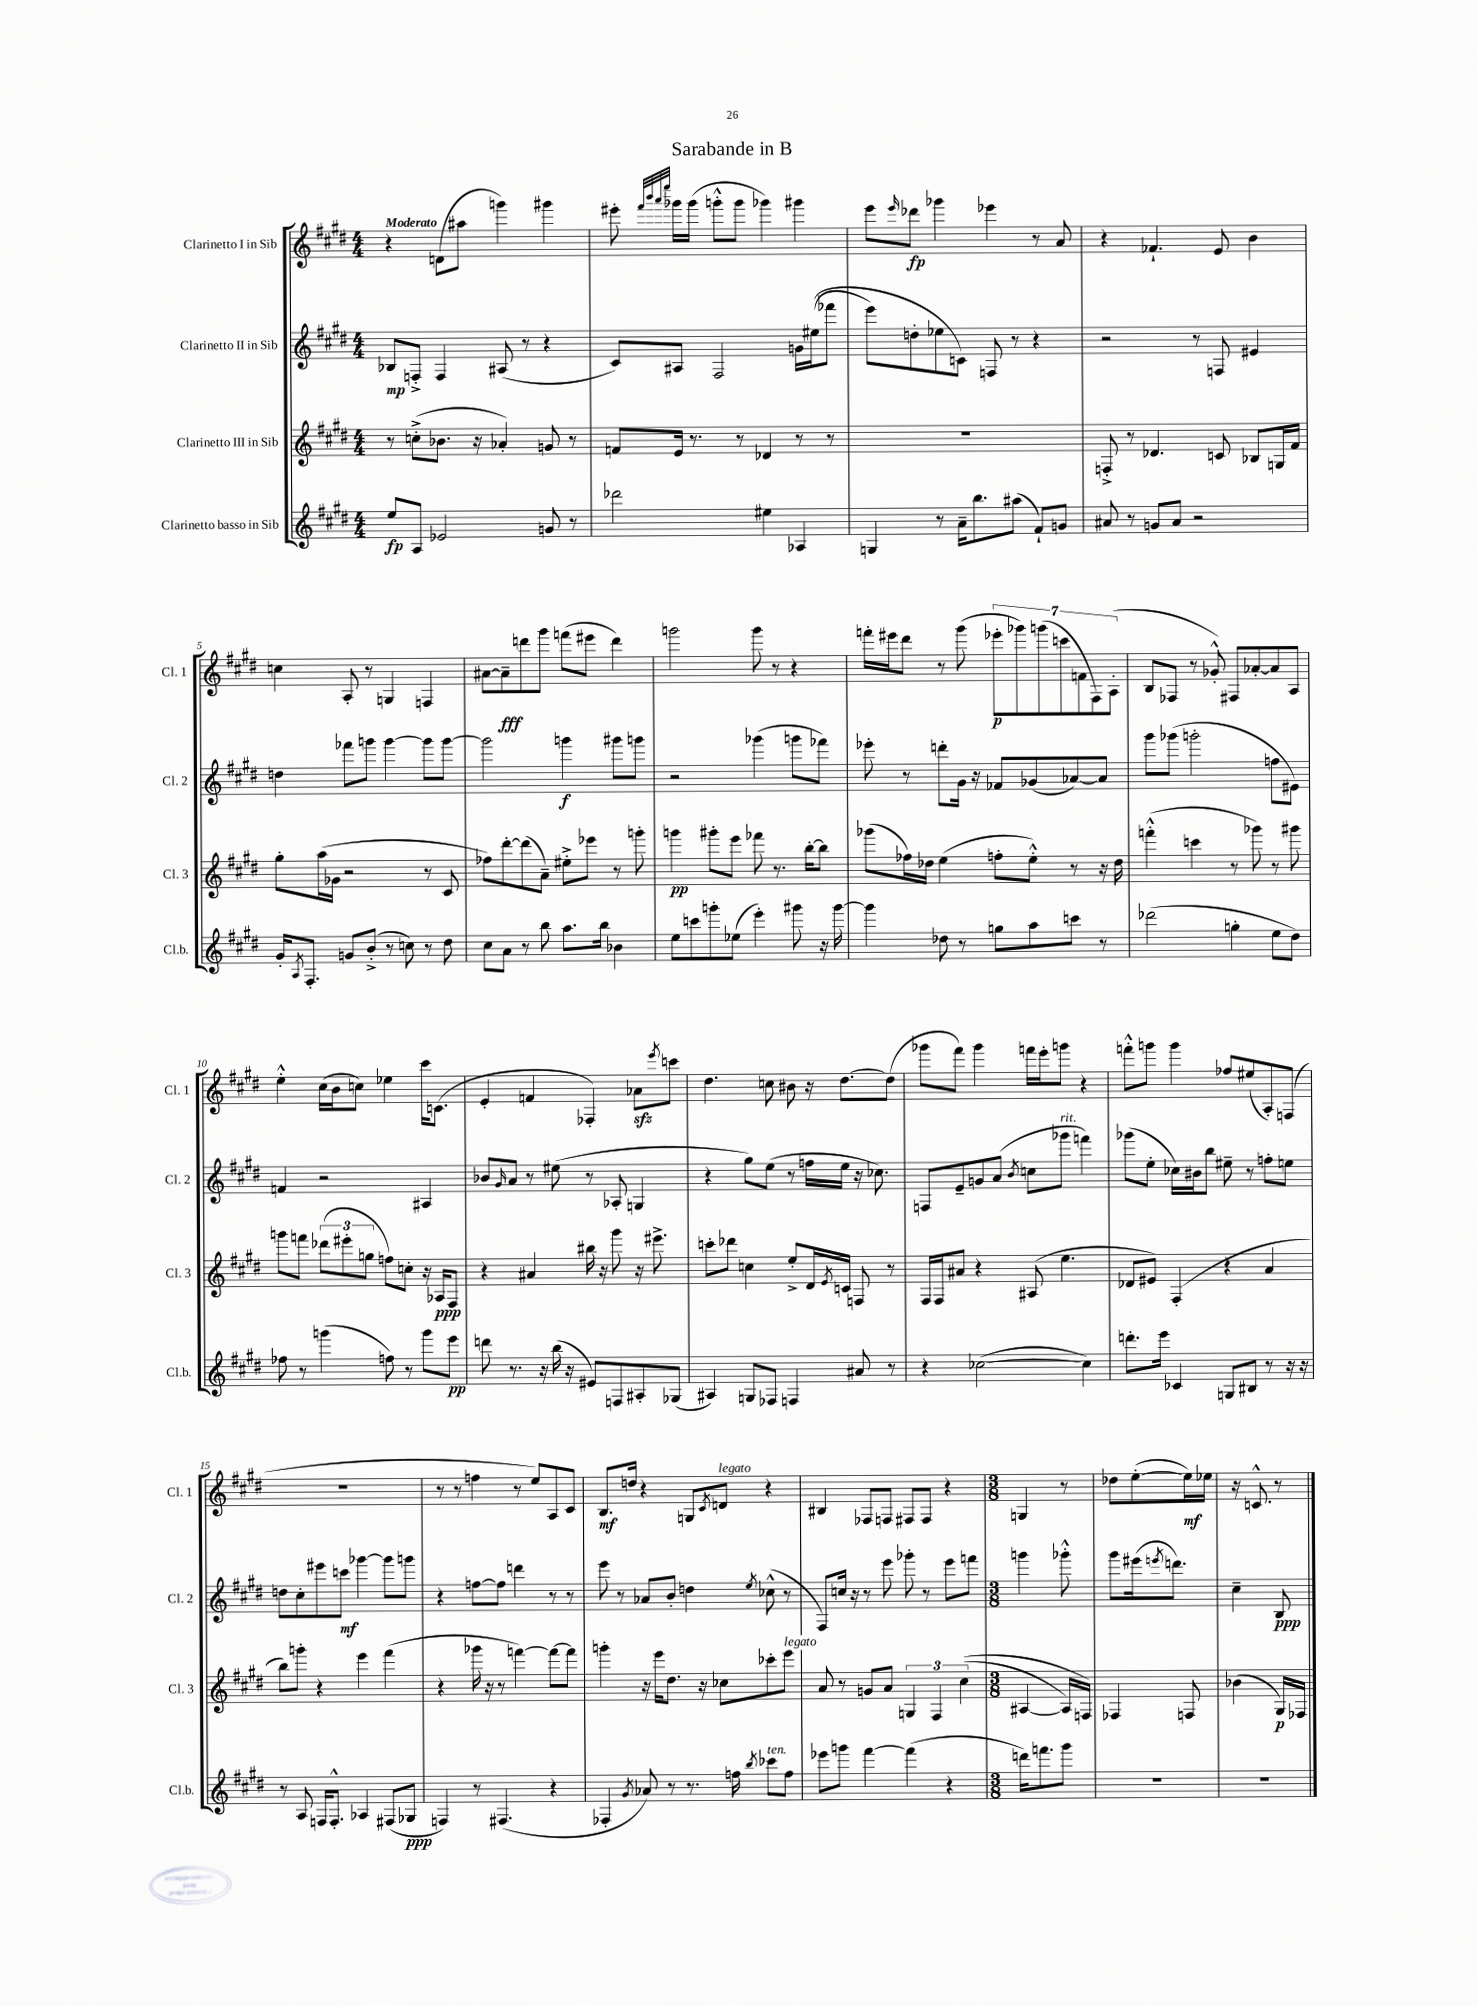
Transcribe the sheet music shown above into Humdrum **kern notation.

**kern	**dynam	**kern	**dynam	**kern	**dynam	**kern	**dynam
*part4	*part4	*part3	*part3	*part2	*part2	*part1	*part1
*staff4	*staff4	*staff3	*staff3	*staff2	*staff2	*staff1	*staff1
*I"Clarinetto basso in Sib	*	*I"Clarinetto III in Sib	*	*I"Clarinetto II in Sib	*	*I"Clarinetto I in Sib	*
*I'Cl.b.	*	*I'Cl. 3	*	*I'Cl. 2	*	*I'Cl. 1	*
*clefG2	*	*clefG2	*	*clefG2	*	*clefG2	*
*k[f#c#g#d#]	*	*k[f#c#g#d#]	*	*k[f#c#g#d#]	*	*k[f#c#g#d#]	*
*M4/4	*	*M4/4	*	*M4/4	*	*M4/4	*
=1	=1	=1	=1	=1	=1	=1	=1
!	!	!	!	!	!	!LO:TX:a:B:t=Moderato	!
8ee/L	fp	8r	.	8B-X/L	mp	4r	.
8A/J	.	(8ccn'^\L	.	8Fn'^/J	.	.	.
2e-X/	.	8.b-X\J	.	4F/	.	(8dn\L	.
.	.	.	.	.	.	8aa#X\J	.
.	.	16r	.	.	.	.	.
.	.	4a-X'/)	.	(8A#X/	.	4gggn\)	.
.	.	.	.	8r	.	.	.
8gn/	.	8gn/	.	4r	.	4ggg#X\	.
8r	.	8r	.	.	.	.	.
=2	=2	=2	=2	=2	=2	=2	=2
2ddd-X\	.	8fn/L	.	8c#/L)	.	8eee#X'\	.
.	.	.	.	.	.	32qqfff#/LLL	.
.	.	.	.	.	.	32qqbbb/	.
.	.	.	.	.	.	32qqaaa/	.
.	.	.	.	.	.	32qqeeee/JJJ	.
.	.	16e/Jk	.	8A#X/J	.	16ggg-X\LL	.
.	.	8.r	.	.	.	(16ggg-\JJ	.
.	.	.	.	2F#/	.	8gggn'^^\L	.
.	.	8r	.	.	.	8ggg\J	.
4ee#X\	.	4d-X/	.	.	.	4ggg-X\)	.
4A-X/	.	8r	.	16gn\LL	.	4ggg#X\	.
.	.	.	.	((16ee#X\J	.	.	.
.	.	8r	.	8fff-X\J	.	.	.
=3	=3	=3	=3	=3	=3	=3	=3
4Gn/	.	1r	.	8eee\L)	.	8eee\L	.
.	.	.	.	.	.	16qqeee/	.
.	.	.	.	8ddn'\	.	8ddd-X\J	fp
8r	.	.	.	8ee-X\	.	4ggg-X\	.
16a~\KL	.	.	.	8cn\J)	.	.	.
8.bb\	.	.	.	.	.	.	.
.	.	.	.	8Fn/	.	4eee-X\	.
(8aa#X\J	.	.	.	8r	.	.	.
8f#`/L)	.	.	.	4r	.	8r	.
8gn/J	.	.	.	.	.	8a/	.
=4	=4	=4	=4	=4	=4	=4	=4
8a#X/	.	8Fn'^/	.	2r	.	4r	.
8r	.	8r	.	.	.	.	.
8gn/L	.	4.d-X/	.	.	.	4.f-X`/	.
8a#/J	.	.	.	.	.	.	.
2r	.	.	.	8r	.	.	.
.	.	8cn/	.	8Fn/	.	8e/	.
.	.	8B-X/L	.	4e#X/	.	4b\	.
.	.	16Gn/L	.	.	.	.	.
.	.	16f#/JJ	.	.	.	.	.
!!LO:LB:g=z
=5	=5	=5	=5	=5	=5	=5	=5
16g#'/KL	.	8gg#'\L	.	4ddn\	.	4ccn\	.
8qA/	.	.	.	.	.	.	.
8.F#'/J	.	.	.	.	.	.	.
.	.	(16aa\L	.	.	.	.	.
.	.	16g-X\JJ	.	.	.	.	.
8gn/L	.	2r	.	8fff-X\L	.	8A'/	.
(8b'^/J	.	.	.	8gggn\J	.	8r	.
8r	.	.	.	[4ggg\	.	4Gn/	.
8ccn\)	.	.	.	.	.	.	.
8r	.	8r	.	8ggg\L]	.	4Fn/	.
8dd#\	.	8c#/	.	[8ggg\J	.	.	.
=6	=6	=6	=6	=6	=6	=6	=6
8cc#\L	.	8ff-X\L)	.	2ggg\]	.	[8a#X\L	.
8a\J	.	[8ddd#'\	.	.	.	8a#~\]	fff
8r	.	(8ddd#\]	.	.	.	8dddn\	.
8bb\	.	8a~\J)	.	.	.	8ggg#\J	.
8.aa\L	.	8ee#X'^\L	.	4gggn\	f	(8fffn\L	.
.	.	8eee-X\J	.	.	.	8eee#X\J	.
16bb\Jk	.	.	.	.	.	.	.
4b-X\	.	8r	.	8ggg#X\L	.	4ddd\)	.
.	.	8gggn'\	.	8gggn\J	.	.	.
=7	=7	=7	=7	=7	=7	=7	=7
8ee\L	.	4gggn\	pp	2r	.	2gggn\	.
8cccn\	.	.	.	.	.	.	.
8gggn'\	.	8ggg#X'\L	.	.	.	.	.
(8ee-X\J	.	8eee\J	.	.	.	.	.
4eee'\)	.	8fff-X\	.	(4ggg-X\	.	8ggg\	.
.	.	8.r	.	.	.	8r	.
8ggg#X\	.	.	.	8gggn\L	.	4r	.
.	.	[16bb'\KL	.	.	.	.	.
16r	.	8bb\J]	.	8fff-X\J)	.	.	.
[16ggg#\	.	.	.	.	.	.	.
=8	=8	=8	=8	=8	=8	=8	=8
4ggg#\]	.	(8ggg-X\L	.	8eee-X'\	.	16fffn'\LL	.
.	.	.	.	.	.	16eee#X\J	.
.	.	16ff-X\L)	.	8r	.	8ddd#\J	.
.	.	16dd-X\JJ	.	.	.	.	.
8dd-X\	.	(4ee\	.	8dddn'\L	.	8r	.
8r	.	.	.	16g#\Jk	.	(8ggg#\	.
.	.	.	.	16r	.	.	.
8ggn\L	.	8ffn'\L	.	8f-X/L	.	14eee-X'\L	p
.	.	.	.	.	.	14ggg-X\)	.
8aa\	.	8ee'^^\J)	.	(8g-X/	.	.	.
.	.	.	.	.	.	(14gggn\	.
.	.	.	.	.	.	14cccn\	.
8cccn\J	.	8r	.	[8a-X/)	.	.	.
.	.	.	.	.	.	14fn\	.
.	.	.	.	.	.	14F#\)	.
8r	.	16r	.	8a-/J]	.	.	.
.	.	.	.	.	.	(14A'\J	.
.	.	16dd-\	.	.	.	.	.
=9	=9	=9	=9	=9	=9	=9	=9
(2ddd-X\	.	(4fffn'^^\	.	8ggg#\L	.	8B/L	.
.	.	.	.	(8ggg-X\J	.	8F-X/J	.
.	.	4cccn\	.	2gggn'\	.	8r	.
.	.	.	.	.	.	8g-X'^^/)	.
4ggn'\	.	8r	.	.	.	8F#X/L	.
.	.	8ggg-X\)	.	.	.	[8a-X'/	.
8ee\L	.	8r	.	8ffn\L	.	8a-/]	.
8dd#\J)	.	8ggg#X\	.	8e#X\J)	.	8A/J	.
!!LO:LB:g=z
=10	=10	=10	=10	=10	=10	=10	=10
8ff-X\	.	8gggn\L	.	4fn/	.	4ee'^^\	.
8r	.	8fffn\J	.	.	.	.	.
(4gggn\	.	(12ddd-X\L	.	2r	.	(16cc#\LL	.
.	.	.	.	.	.	16b\J	.
.	.	12eee#X'\	.	.	.	.	.
.	.	.	.	.	.	8ccn\J)	.
.	.	12ggn\J	.	.	.	.	.
8ffn\)	.	8ffn\L)	.	.	.	4ee-X\	.
8r	.	8ccn'\J	.	.	.	.	.
8ggg\L	.	16r	.	4A#X/	.	16ccc#\KL	.
.	.	16A-X/KL	ppp	.	.	(8.cn\J	.
8eee\J	pp	8F#/J	.	.	.	.	.
=11	=11	=11	=11	=11	=11	=11	=11
8dddn\	.	4r	.	8b-X/L	.	4e'/	.
.	.	.	.	16qqg#/	.	.	.
8.r	.	.	.	8a/J	.	.	.
.	.	4a#X/	.	8r	.	4fn/	.
16r	.	.	.	.	.	.	.
(16bb\	.	.	.	(8ee#X\	.	.	.
16r	.	.	.	.	.	.	.
8e#X/L)	.	16bb#X\	.	8r	.	4F-X'/)	.
.	.	16r	.	.	.	.	.
8Fn/	.	8ggg#\	.	8A-X'/	.	.	.
8A#X'/	.	16r	.	4Gn/	.	8a-Xzz\L	.
.	.	8.eee#X^\	.	.	.	.	.
.	.	.	.	.	.	8qeee/	.
(8G-X/J	.	.	.	.	.	8cccn\J	.
=12	=12	=12	=12	=12	=12	=12	=12
4A#X/)	.	8cccn'\L	.	4r	.	4.dd#\	.
.	.	8ddd-X\J	.	.	.	.	.
8Gn/L	.	4ccn\	.	8gg#\L)	.	.	.
8F-X/J	.	.	.	(8ee\J	.	8ccn\	.
4Fn/	.	8ee'^/L	.	8r	.	8b#X\	.
.	.	16d#/L	.	16ffn\LL	.	16r	.
.	.	8qe/	.	.	.	.	.
.	.	16cn/JJ	.	16ee\JJ	.	[8.dd#\L	.
8a#X/	.	8Fn/	.	16r	.	.	.
.	.	.	.	8.cc-X\)	.	.	.
8r	.	8r	.	.	.	(8dd#\J]	.
=13	=13	=13	=13	=13	=13	=13	=13
4r	.	16F#/LL	.	8Fn/L	.	8ggg-X\L	.
.	.	16F#/J	.	.	.	.	.
.	.	8a#X/J	.	8e~/	.	8fff#\J)	.
([2cc-X\	.	4r	.	8gn/	.	4ggg-\	.
.	.	.	.	(8a/J	.	.	.
.	.	.	.	8qb/	.	.	.
.	.	(8A#X/	.	8ccn\L	.	16fffn\LL	.
.	.	.	.	.	.	16eee'\J	.
!	!	!	!	!LO:TX:a:i:t=rit.	!	!	!
.	.	4.ee\	.	8ggg-X\J	.	8gggn\J	.
4cc-\])	.	.	.	4fffn\)	.	4r	.
=14	=14	=14	=14	=14	=14	=14	=14
8.dddn'\L	.	8d-X/L	.	(8ggg-X\L	.	8fffn'^^\L	.
.	.	8e#X/J)	.	8ee'\J	.	8gggn\J	.
16eee\Jk	.	.	.	.	.	.	.
4c-X/	.	(4F#'/	.	16cc-X\LL)	.	4ggg\	.
.	.	.	.	16b#X\J	.	.	.
.	.	.	.	8bb\J	.	.	.
8Gn/L	.	4r	.	8ee#X~\	.	8ff-X/L	.
8B#X/J	.	.	.	8r	.	(8ee#X/	.
8r	.	4a/	.	8ffn'\L	.	8A'/)	.
16r	.	.	.	8een\J	.	(8Fn/J	.
16r	.	.	.	.	.	.	.
!!LO:LB:g=z
=15	=15	=15	=15	=15	=15	=15	=15
8r	.	8bb\L)	.	8ddn\L	.	1r	.
8A/	.	8gggn'\J	.	8cc#'\	.	.	.
16Fn/KL	.	4r	.	8eee#X\	.	.	.
8.F'^^/J	.	.	.	.	.	.	.
.	.	.	.	8cccn\J	mf	.	.
4A-X/	.	4eee\	.	[4ggg-X\	.	.	.
(8F#X/L	.	(4fff#\	.	8ggg-\L]	.	.	.
8G-X/J	ppp	.	.	8gggn\J	.	.	.
=16	=16	=16	=16	=16	=16	=16	=16
4Fn/)	.	4r	.	4r	.	8r	.
.	.	.	.	.	.	8r	.
8r	.	16ggg-X\	.	[8ffn\L	.	4ffn\	.
.	.	16r	.	.	.	.	.
(4.F#X/	.	8r	.	8ff\J]	.	.	.
.	.	[4fffn\)	.	4dddn\	.	8r	.
.	.	.	.	.	.	8ee/L)	.
4r	.	8fff\L_	.	8r	.	8A/	.
.	.	8fff\J]	.	8r	.	8c#/J	.
=17	=17	=17	=17	=17	=17	=17	=17
4F-X'/	.	4gggn'\	.	8eee\	.	8.B/L	mf
.	.	.	.	8r	.	.	.
.	.	.	.	.	.	16ddn/Jk	.
8qg#/	.	.	.	.	.	.	.
8a-X/)	.	16r	.	8a-X/L	.	4r	.
.	.	16eee\KL	.	.	.	.	.
8r	.	8.dd#\J	.	8b'/J	.	.	.
8.r	.	.	.	4ddn\	.	8Gn/L	.
.	.	16r	.	.	.	.	.
.	.	.	.	.	.	8qc#/	.
!	!	!	!	!	!	!LO:TX:a:i:t=legato	!
.	.	8cc-X\L	.	.	.	8dn/J	.
16ffn\	.	.	.	.	.	.	.
8qbb/	.	.	.	8qee/	.	.	.
!LO:TX:a:i:t=ten.	!	!	!	!	!	!	!
8ccc-X\L	.	8ccc-X'\	.	(8cc-X^^\	.	4r	.
!	!	!LO:TX:a:i:t=legato	!	!	!	!	!
8ff\J	.	8eee\J	.	8r	.	.	.
=18	=18	=18	=18	=18	=18	=18	=18
8eee-X\L	.	8a/	.	8F#/L)	.	4B#X/	.
8gggn\J	.	8r	.	16ccn/Jk	.	.	.
.	.	.	.	16r	.	.	.
[4fff#\	.	8gn/L	.	8r	.	8F-X/L	.
.	.	8a/J	.	8eee\	.	8Fn/J	.
(4fff#\]	.	6Gn/	.	8ggg-X'\	.	8F#X/L	.
.	.	.	.	8r	.	8F#/J	.
.	.	6F#/	.	.	.	.	.
4r	.	.	.	8eee\L	.	4r	.
.	.	((6cc#\	.	.	.	.	.
.	.	.	.	8fffn\J	.	.	.
=19	=19	=19	=19	=19	=19	=19	=19
*M3/8	*	*M3/8	*	*M3/8	*	*M3/8	*
16dddn\KL)	.	[4A#X/	.	4gggn\	.	4Gn/	.
8.fffn\	.	.	.	.	.	.	.
8ggg#\J	.	16A#/LL])	.	8ggg-X'^^\	.	8r	.
.	.	16Fn/JJ)	.	.	.	.	.
=20	=20	=20	=20	=20	=20	=20	=20
4.r	.	4F-X/	.	8ggg#\L	.	8dd-X\L	.
.	.	.	.	(16eee#X\k	.	([8ee'\	.
.	.	.	.	8qeeen/	.	.	.
.	.	.	.	8.dddn\J)	.	.	.
.	.	8Fn/	.	.	.	16ee\L])	mf
.	.	.	.	.	.	16ee-X\JJ	.
=21	=21	=21	=21	=21	=21	=21	=21
4.r	.	(4b-X\	.	4cc#~\	.	16r	.
.	.	.	.	.	.	8.cn^^/	.
.	.	16G#/LL)	p	8B/	ppp	8r	.
.	.	16F-X/JJ	.	.	.	.	.
==	==	==	==	==	==	==	==
*-	*-	*-	*-	*-	*-	*-	*-
